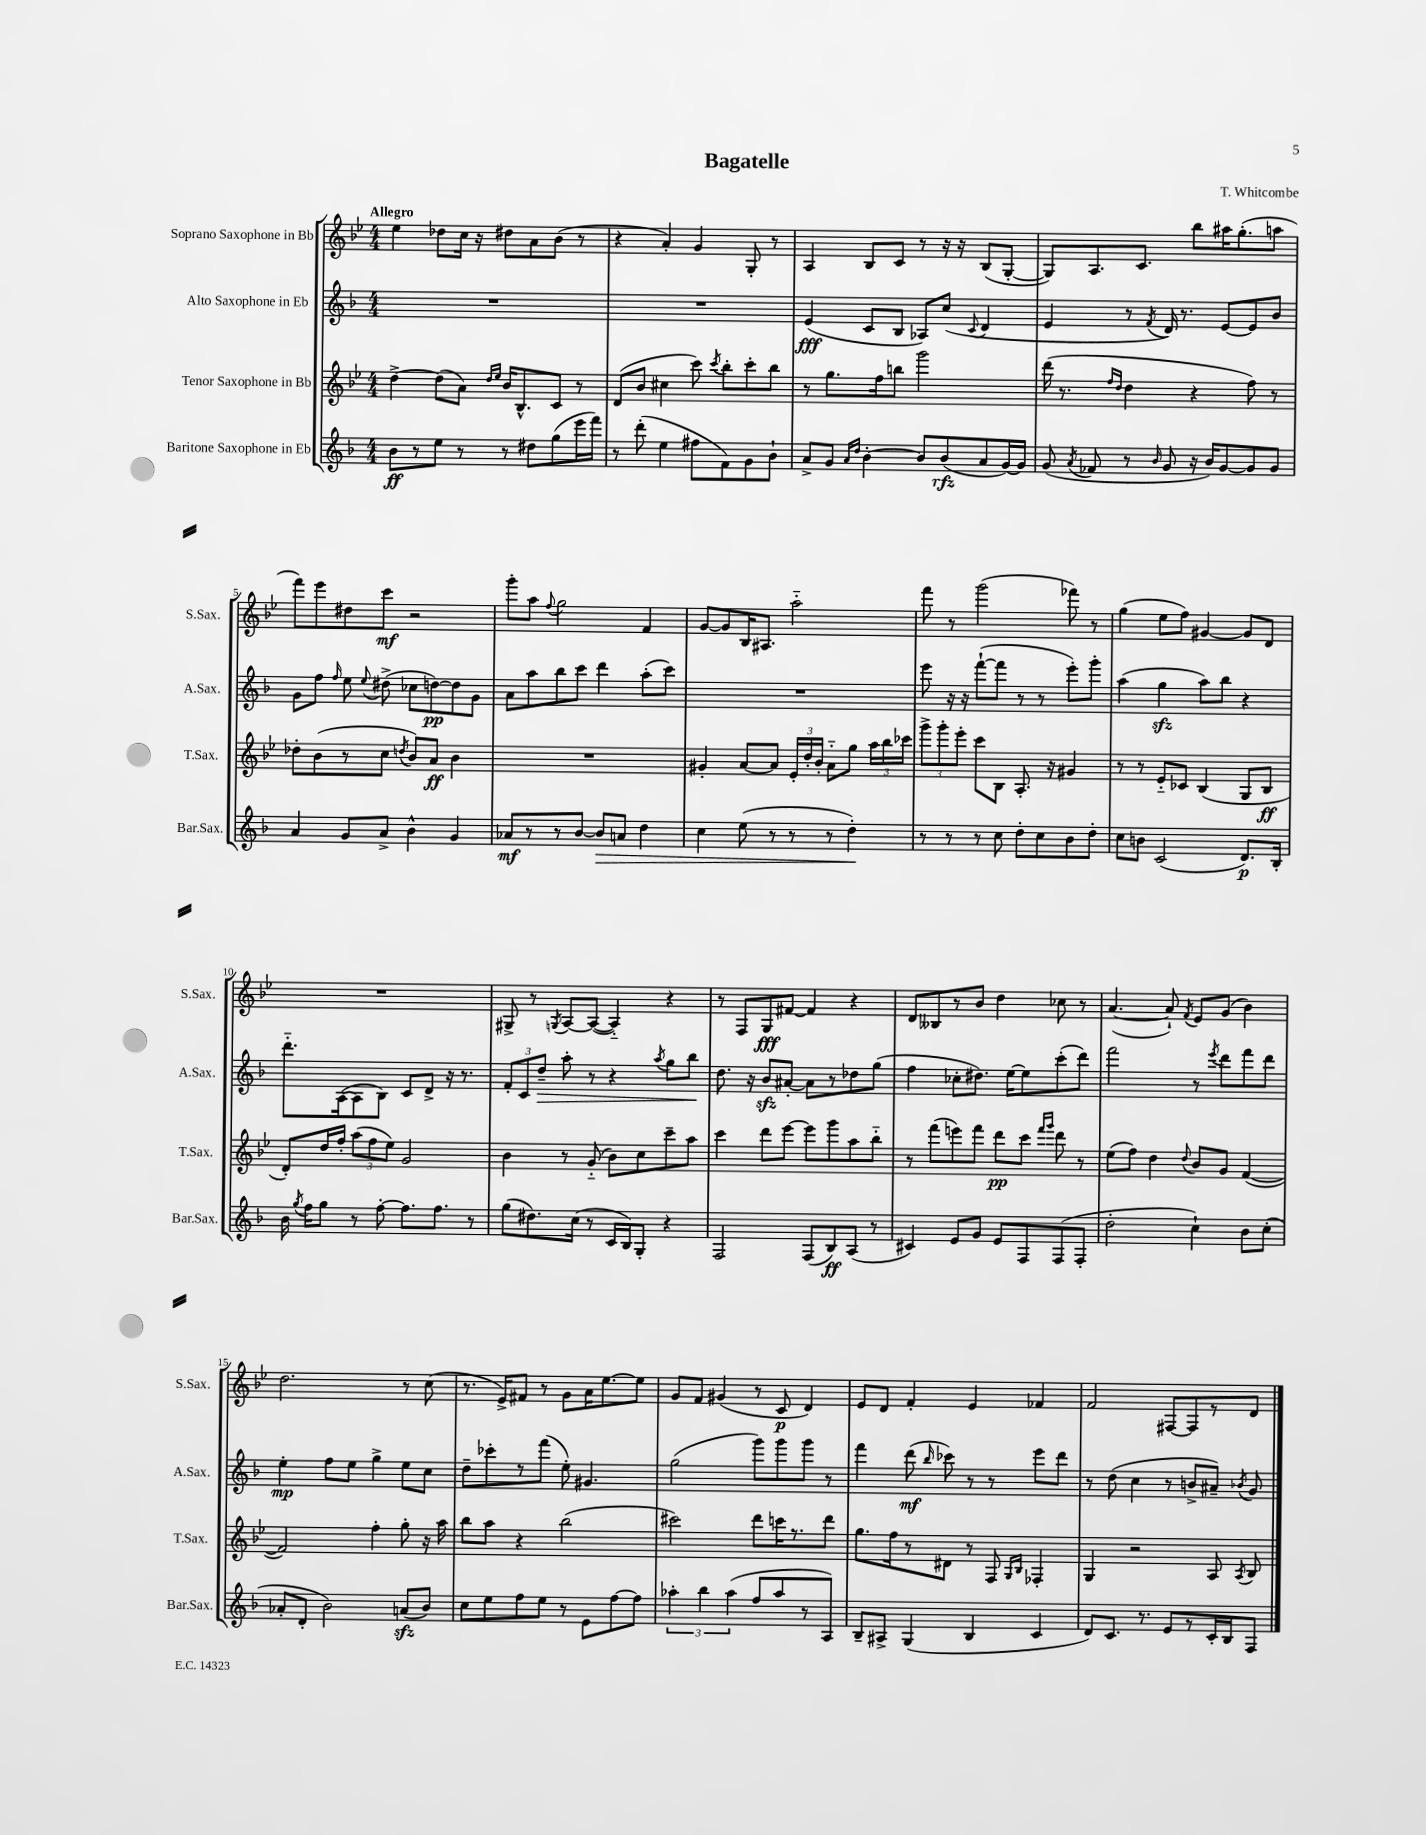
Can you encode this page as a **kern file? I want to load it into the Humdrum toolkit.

**kern	**kern	**kern	**kern
*staff4	*staff3	*staff2	*staff1
*clefG2	*clefG2	*clefG2	*clefG2
*k[b-]	*k[b-e-]	*k[b-]	*k[b-e-]
*M4/4	*M4/4	*M4/4	*M4/4
8b-	[4dd^	1r	4ee-
8r	.	.	.
8ee	(8dd]	.	8dd-
8r	8a)	.	16cc
.	.	.	16r
.	16qqdd	.	.
.	16qqee-	.	.
8r	16b-	.	8dd#
.	8.B-^^	.	.
8dd#	.	.	8a
(8gg	8c	.	(8b-
16eee	8r	.	8r
16fff)	.	.	.
=	=	=	=
8r	(8d	1r	4r
(8ddd'	8b-	.	.
4ee	4cc#	.	4a')
8ff#	8ccc)	.	4g
.	8qccc	.	.
8f)	8bb-'	.	.
8g	8ccc'	.	8G'
8b-`	8bb-	.	8r
=	=	=	=
8a^	8r	(4e	4A
8g	8.gg	.	.
16qqa	.	.	.
16qqdd	.	.	.
[4b-'	.	8c	8B-
.	16ff	.	.
.	8bb	8B-	8c
8b-]	2ggg	8A-)	8r
(8b-	.	(8cc	16r
.	.	.	16r
.	.	8qqc	.
8a	.	4d	(8B-
[16g)	.	.	[8G'
16g]	.	.	.
=	=	=	=
(8g	(16ddd	4e	8G])
.	8.r	.	.
8qa	.	.	.
8f-	.	.	8.A
.	16qqff	.	.
.	16qqdd	.	.
8r	4dd	8r	.
.	.	.	8.c
16qqb-	.	8qf	.
8g	.	16d)	.
.	.	8.r	.
16r	4r	.	8bb-
16b-)	.	.	.
[8g	.	[8e	16aa#
.	.	.	(8.gg'
8g]	8ff)	8e]	.
8g	8r	8b-	8aa
=	=	=	=
4a	8dd-'	8g	8fff)
.	(8b-	8ff	8eee-
.	.	16qqff	.
8g	8r	8ee	8dd#
.	.	8qqee	.
8a^	8cc	(8dd#^	8ccc
.	8qdd	.	.
4b-^^	8b-)	8cc-	2r
.	8a	[8dd)	.
4g	4b-	8dd]	.
.	.	8g	.
=	=	=	=
8a-	1r	8a	8ggg'
8r	.	8aa	8aa
.	.	.	8qqff
8r	.	8bb-	2gg
[8b-	.	8ccc	.
8b-]	.	4ddd	.
8a	.	.	.
4dd	.	(8aa'	4f
.	.	8ccc)	.
=	=	=	=
4cc	4g#'	1r	[8g
.	.	.	8g]
(8ee	[8a	.	16B-
.	.	.	8.A#
8r	8a]	.	.
8r	24e-'	.	2aa'~
.	24dd'	.	.
.	24b-'	.	.
8r	8a'~	.	.
4dd')	8gg	.	.
.	24aa	.	.
.	24bb-	.	.
.	24ccc-	.	.
=	=	=	=
8r	12ggg^	8eee	8fff
.	12ggg'	.	.
8r	.	16r	8r
.	12eee-'	.	.
.	.	16r	.
8r	8ccc	([8fff`	(2ggg
8cc	8B-	8fff]	.
8dd'	8.A'	8r	.
8cc	.	8r	.
.	16r	.	.
8b-	4g#	8eee')	8fff-)
8dd'	.	8ggg'	8r
=	=	=	=
8cc	8r	(4aa	(4gg
8b	8r	.	.
(2c	8e-'~	4gg	8ee-
.	8c-	.	8ff)
.	(4B-	8aa)	[4g#
.	.	8bb-	.
8.d)	8G	4r	8g#]
.	8B-	.	8d
16B-'	.	.	.
=	=	=	=
16b-	8d')	8.ddd'~	1r
8qgg	.	.	.
16ff	.	.	.
8gg	16dd	.	.
.	16ff'	([16A	.
8r	(12aa	8A]	.
.	12ff	.	.
[8ff'	.	8B-)	.
.	12ee-)	.	.
8.ff]	2g	8c	.
.	.	8d^	.
8.ff	.	.	.
.	.	16r	.
.	.	8.r	.
8r	.	.	.
=	=	=	=
(8gg	4b-	12f'	8G#^
.	.	12c	.
8.dd#)	.	.	8r
.	.	12dd~	.
.	.	.	8qG
.	8r	8aa'	[8A
(16cc	.	.	.
8r	(8g'~	8r	(8A_
16c	8b-)	4r	4A'~])
16B-)	.	.	.
8G'	8cc	.	.
.	.	8qaa	.
4r	8ccc~	8gg	4r
.	8aa	8bb-	.
=	=	=	=
2F	4ccc	8.dd	8r
.	.	.	8F
.	.	16r	.
.	8ddd	8b-	8G
.	[8eee-	[8a#'	[8f#
(8F	8eee-]	8a#]	4f#]
8B-)	8ggg	8r	.
(8A	8aa	8dd-	4r
8r	8bb-'~	(8gg	.
=	=	=	=
4c#)	8r	4ff	8d
.	(8fff	.	8B--
8e	8eee)	8cc-'	8r
8g	8fff	8.dd#)	8b-
8e	8ddd	.	4dd
.	.	[16ee	.
8F	8ccc	8ee]	.
.	16qqfff	.	.
.	16qqggg	.	.
(8F	8ddd	(8ccc'	8cc-
8F'	8r	8ddd)	8r
=	=	=	=
2dd'	(8ee-	2fff	([4.a
.	8ff)	.	.
.	4dd	.	.
.	.	.	8a`])
.	8qqdd	.	8qf
4cc`)	8b-	8r	8e-
.	.	8qeee	.
.	8g	8ddd	(8g
8b-	([4f	8fff	4b-)
(8cc'	.	8ddd	.
=	=	=	=
8a-'	2f])	4ee'	2.dd
8d'	.	.	.
2b-)	.	8ff	.
.	.	8ee	.
.	4ff'	4gg^	.
(8a	8gg'	8ee	8r
8b-)	16r	8cc	(8cc
.	16aa	.	.
=	=	=	=
8cc	8bb-	8dd~	8.r
8ee	8aa	8ccc-'	.
.	.	.	16e-^)
8ff	4r	8r	8f#
8ee	.	(8fff	8r
8r	(2bb-	8ee')	8g
8e	.	4.g#	16a
.	.	.	[8.ee-
[8ff	.	.	.
8ff]	.	.	8ee-]
=	=	=	=
6aa-'	2ccc#)	(2gg	8g
.	.	.	8f
6bb-	.	.	.
.	.	.	(4g#
(6aa-	.	.	.
8ff	8ddd	8ggg)	8r
8aa-	16ccc	8ggg	8c
.	8.r	.	.
8r	.	8ggg	4d)
8A)	8ddd	8r	.
=	=	=	=
8B-~	8.gg	4fff	8e-
8A#^	.	.	8d
.	16ff	.	.
(4G	8r	(8ddd	4f'
.	.	16qqbb-	.
.	8d#	8ccc-)	.
4B-	8r	8r	4e-
.	8F	8r	.
.	16qqG	.	.
.	16qqB-	.	.
4c	4F-'	8eee	4f-
.	.	8ddd	.
=	=	=	=
8d)	4G	8r	2f
8.c	.	(8dd	.
.	2r	4cc	.
8.r	.	.	.
8e	.	8r	[8F#
8r	.	8b^	8F#]
16c'	8A	8a#~)	8r
16B-	.	.	.
.	8qA	8qb-	.
8F	8B-	8g	8d
==	==	==	==
*-	*-	*-	*-
